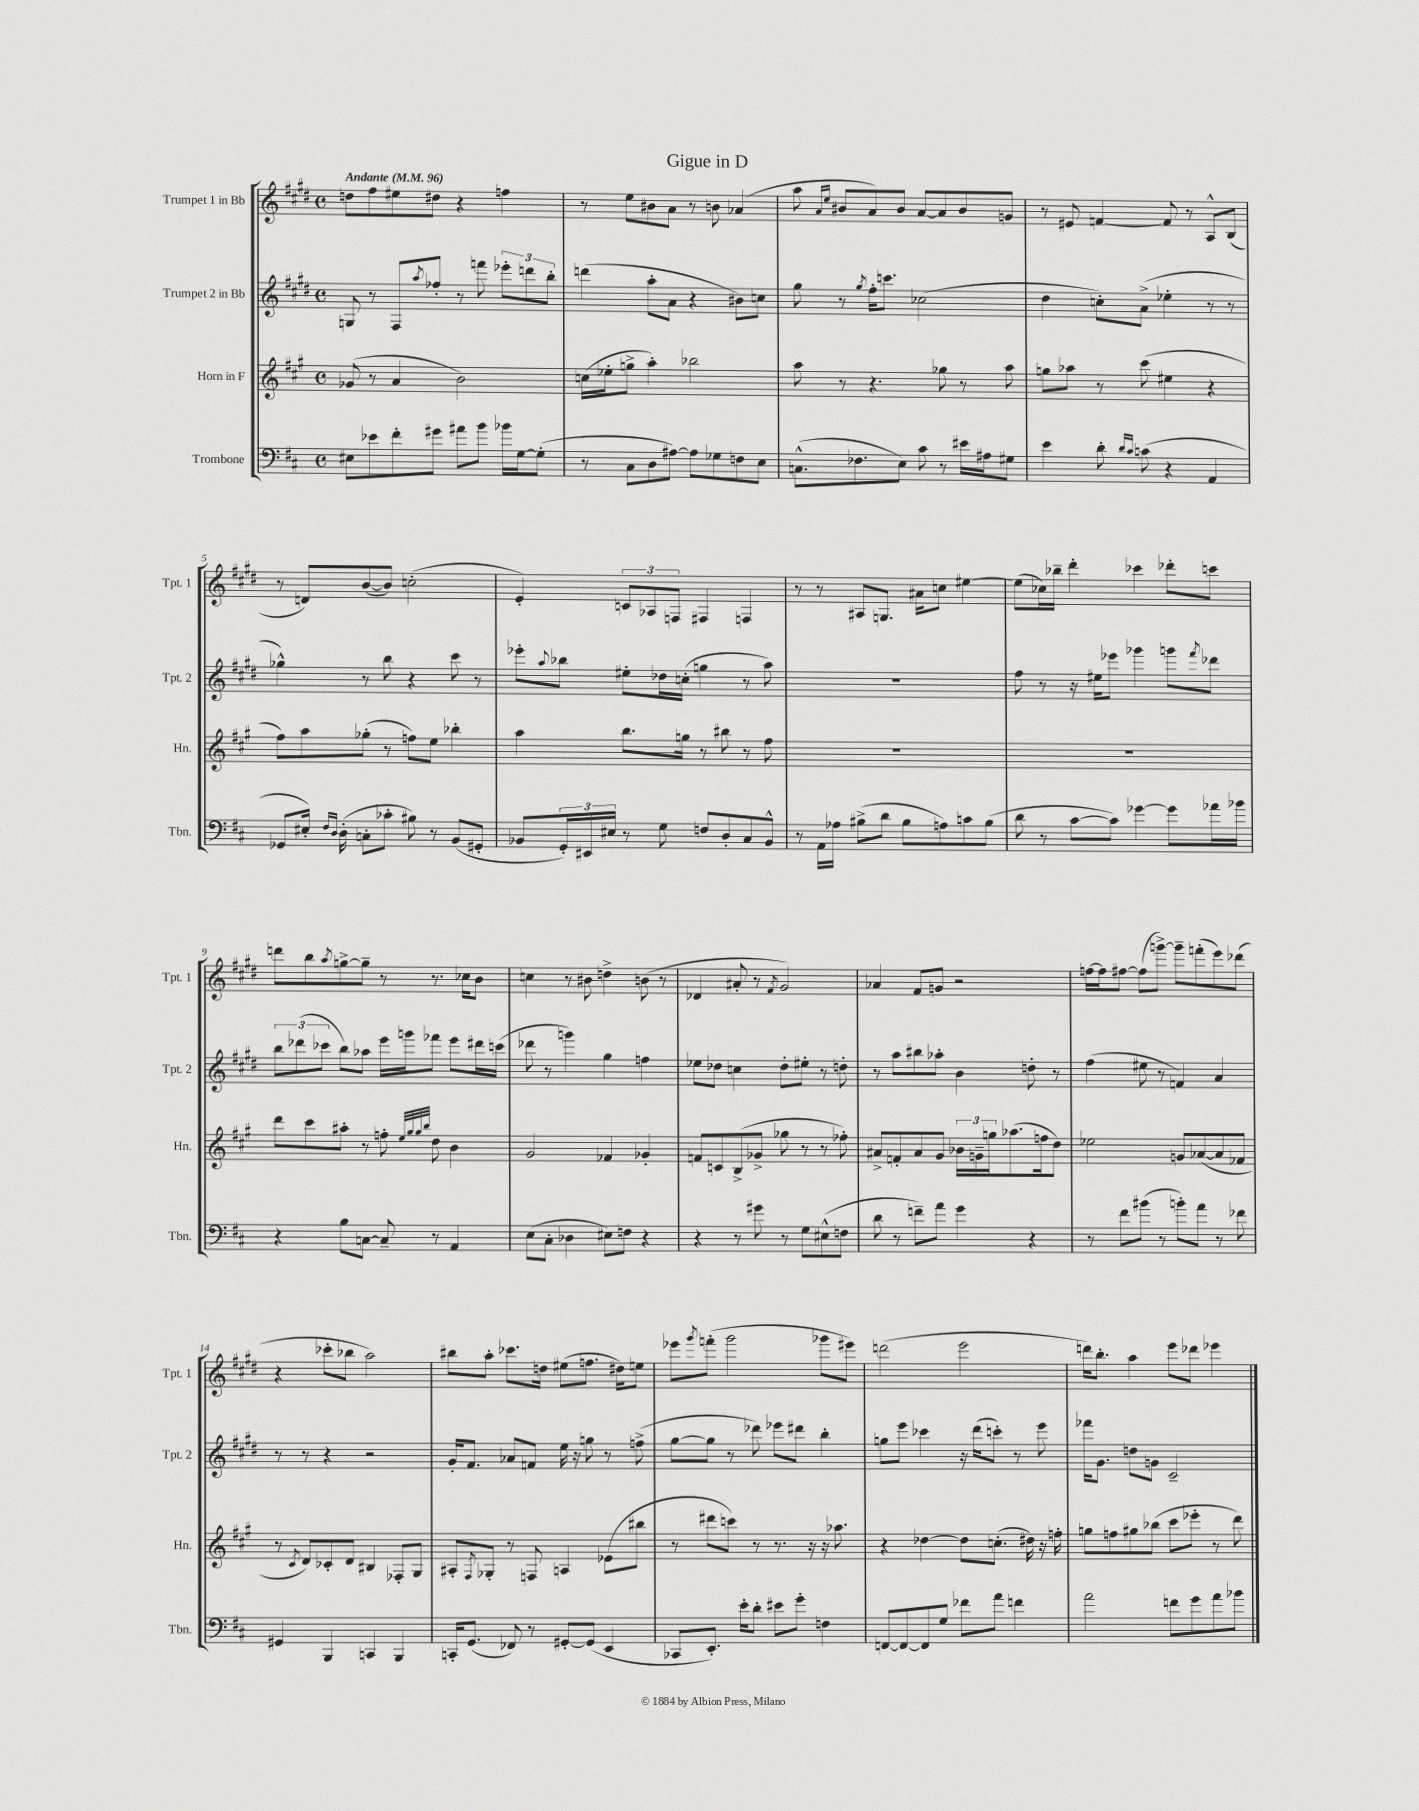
\header { title = "Gigue in D" }
<<
\new StaffGroup <<
\new Staff = "s0" \with { instrumentName = "Trumpet 1 in Bb" shortInstrumentName = "Tpt. 1" } {
    \clef treble \key e \major \defaultTimeSignature \time 4/4 \tempo "Andante" 4 = 96
    d''8 fis''8 eis''8 dis''8 r4 f''4 |
    r8 e''8 bis'8 a'8 r8 b'8 aes'4( |
    a''8 \grace { a'16 e''16 } bis'8 a'8) bis'8 a'8~ a'8 bis'8 g'8 |
    r8 eis'8 f'4~ f'8 r8 a8-^ b8( |
    r8 d'8) b'8~( b'8) c''2-.( |
    e'4-.) \tuplet 3/2 { c'8 aes8 f8 } fis4 f4 |
    r8 r8 ais8 g8. ais'16 c''8 eis''4~ |
    eis''8( ces''16) bes''16-- dis'''4-. ces'''4 des'''8-. c'''8 |
    d'''8 b''8 \acciaccatura { a''8 } g''8~-> g''8-- r8 r8. ces''16 b'8 |
    c''4 r8 bis'8 d''4-> b'8( r8 |
    des'4 ais'8-. r8 \acciaccatura { fis'8 } gis'2) |
    aes'4 fis'8 g'8 r2 |
    f''16~ f''16 fis''8~ fis''8( g'''8~->) g'''8-- f'''8-.( e'''8) des'''8( |
    r4 ces'''8-. bes''8 a''2) |
    bis''8 a''8-. ces'''8. d''16 eis''8( f''8. dis''16) e''8 |
    ees'''8 \acciaccatura { gis'''8 } f'''8-.( gis'''2 ges'''8 eis'''8) |
    d'''2( e'''2 |
    d'''16) b''8.-. a''4 e'''8 des'''8 ees'''4 \bar "|." |
}
\new Staff = "s1" \with { instrumentName = "Trumpet 2 in Bb" shortInstrumentName = "Tpt. 2" } {
    \clef treble \key e \major \defaultTimeSignature \time 4/4
    g8 r8 fis8 \acciaccatura { a''8 } fes''8-. r8 f'''8 \tuplet 3/2 { ees'''8-. d'''8 b''8-. } |
    d'''4( a''8-. a'8 r4 bis'8) c''8 |
    gis''8 r8 \acciaccatura { gis''8 } fis''16-. c'''8. ces''2( |
    dis''4 c''8-.) a'8->( ees''4-. r8 r8 |
    ges''4-^) r8 b''8 r4 cis'''8 r8 |
    ees'''8-. \appoggiatura { a''8 } bes''8 eis''8-. des''16 c''16-.( g''4 r8 a''8) |
    R1 |
    fis''8 r8 r16 eis''16 ees'''8 ges'''4 g'''8 \acciaccatura { fis'''8 } des'''8 |
    \tuplet 3/2 { b''8 des'''8( ces'''8 } b''8) aes''8 e'''16 g'''16 fes'''8 e'''8 dis'''16 c'''16( |
    des'''8 r8 g'''4) gis''4 f''4 |
    ees''8 des''8 c''4 des''8-. eis''8-. r8 d''8-. |
    r8 a''8 bis''8 aes''8-. b'4 d''8-. r8 |
    fis''4( eis''8 r8 f'4) a'4 |
    r8 r8 r4 r2 |
    gis'16-. fis'8. aes'8 f'8 e''16 r16 g''8 r8 f''8->( |
    gis''8~ gis''8 r8 des'''8) ees'''8 dis'''8 b''4-. |
    g''8 e'''8 ces'''4 r16 dis'''16( c'''8-.) r8 e'''8 |
    fes'''16 gis'8. d''8 g'8 cis'2-- \bar "|." |
}
\new Staff = "s2" \with { instrumentName = "Horn in F" shortInstrumentName = "Hn." } {
    \clef treble \key a \major \defaultTimeSignature \time 4/4
    ges'8( r8 a'4 b'2) |
    c''16( ees''16-. g''8-> a''4-.) bes''2 |
    a''8 r8 r4. ges''8 r8 a''8 |
    g''8 aes''8 r8 cis'''8( eis''4 r4 |
    fis''8) a''8 ges''8-.( r8 f''8) e''8 bes''4-. |
    a''4 b''8. g''16 r8 bis''8 r8 fis''8 |
    R1 |
    R1 |
    d'''8 cis'''8 ais''8-. r8 f''8-. \grace { e''32 gis''32 gis''32 b''32 } d''8 b'4 |
    gis'2 fes'4 ges'4-. |
    f'8 c'8 b8->( ges'8-> ges''8 r8 r8 fes''8-.) |
    ais'8-> f'8-. ais'8 gis'8 \tuplet 3/2 { bes'16 g'16-- g''16 } aes''8.( f''16 d''8) |
    ees''2 g'8 aes'8~( aes'8 fes'8 |
    r8 \acciaccatura { cis'8 } d'8) ces'8-. d'8 bis4 fes8-. gis8 |
    ais8-. \acciaccatura { fis8 } ges8-. r8 f8 a4 ees'8( bis''8 |
    r8 dis'''8 c'''8) r8 r8. r16 r16 aes''8. |
    r4 des''4~ des''8 c''8.-.( dis''16) r16 f''16-. |
    g''8 f''8 gis''8 bes''8( cis'''8 ees'''8-. r8 d'''8) \bar "|." |
}
\new Staff = "s3" \with { instrumentName = "Trombone" shortInstrumentName = "Tbn." } {
    \clef bass \key d \major \defaultTimeSignature \time 4/4
    eis8 ees'8 fis'8-. gis'8 ais'8 b'8 bes'16 g16~ g8-.( |
    r8 cis8 d8 ais8~) ais8 ges8 f8 e8 |
    c8.-^( fes8. e8) cis'8 r8 eis'16 ais16 gis8 |
    e'4 d'8-. \grace { d'16 cis'16 } c'8( r4 a,4 |
    ges,8 eis16-.) \grace { fis16 d16 } d16-.( c8-. ces'8-. bis8) r8 b,8( gis,8-. |
    bes,8 \tuplet 3/2 { g,16-.) eis,16 eis16 } r8 g8 f8 d8-. cis8 bes,8-^ |
    r8 a,16 aes16 bis8->( d'8 bis8 a8) c'8 bis8( |
    d'8 r8 cis'8~ cis'8) ges'4~ ges'8 aes'16 bes'16 |
    r4 b8 c8~ c8-- r8 a,4 |
    e8( cis8-. des4 eis8) f8 r4 |
    r4 r8 gis'8 r8 g8 eis8-^( f8 |
    d'8 r8 f'8--) a'8 g'4 r4 |
    r8 fis'8 bis'8( r8 b'8-.) a'8 r8 fes'8 |
    gis,4 b,,4 c,4 b,,4 |
    c,16-. g,8.( fes,8) r8 gis,8~-. gis,8( e,4 |
    ces,8 e,8.-.) e'16-. d'8-. eis'8 g'8-. f4 |
    f,8~ f,8~ f,8 g8 fes'8 a'8 f'4 |
    a'2 f'8 g'8 a'8 bes'8 \bar "|." |
}
>>
>>
